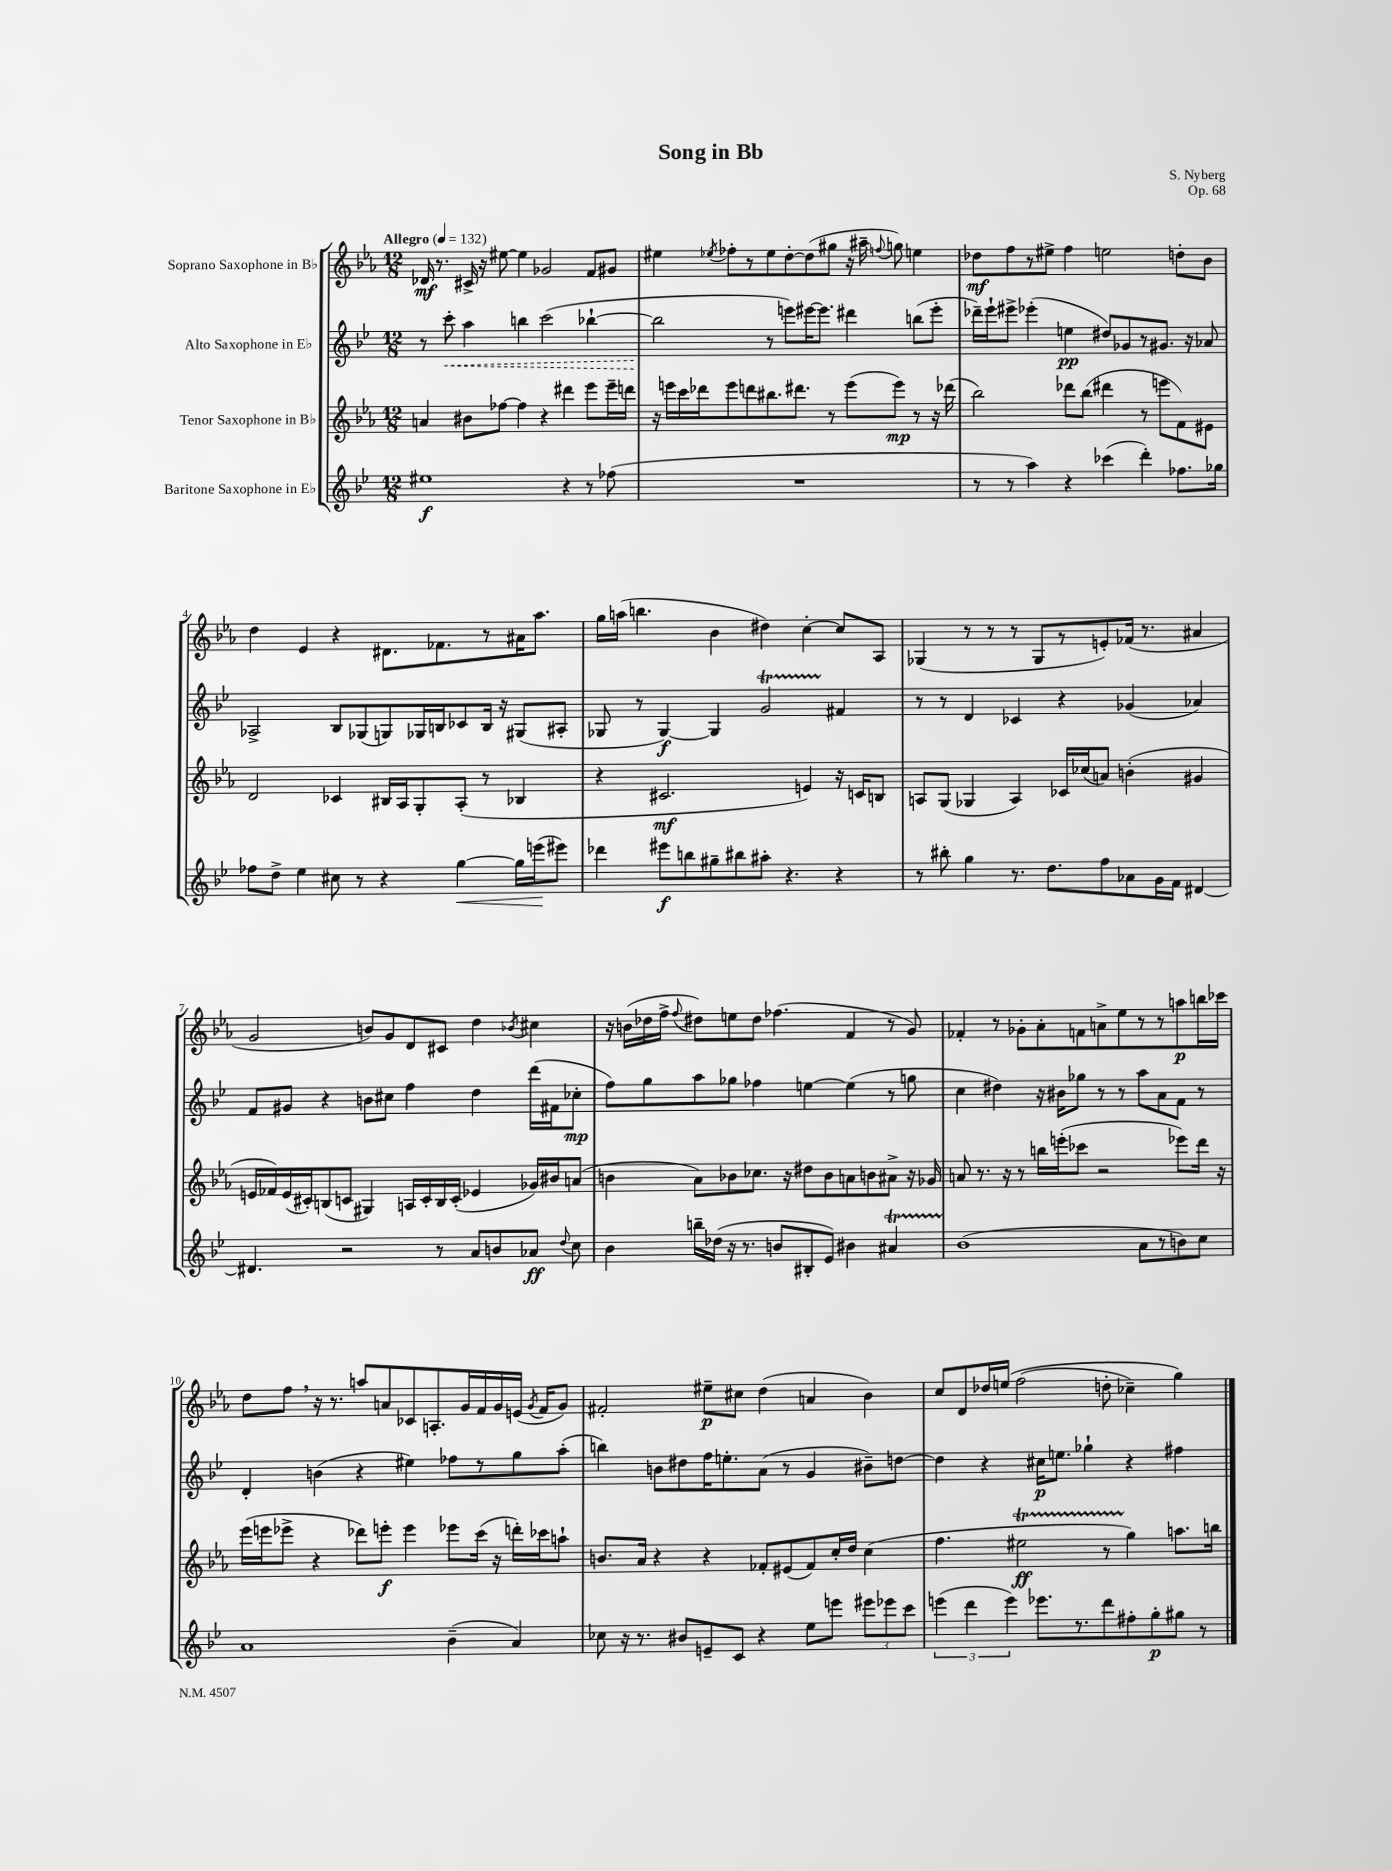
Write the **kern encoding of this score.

**kern	**kern	**kern	**kern
*staff4	*staff3	*staff2	*staff1
*clefG2	*clefG2	*clefG2	*clefG2
*k[b-e-]	*k[b-e-a-]	*k[b-e-]	*k[b-e-a-]
*M12/8	*M12/8	*M12/8	*M12/8
*MM132	*MM132	*MM132	*MM132
1ee#	4a	8r	16d-
.	.	.	8.r
.	.	8ccc'	.
.	8b#	4aa	16c#^
.	.	.	16r
.	[8ff-	.	[8ee#
.	4ff-]	4bb	4ee#]
.	4r	(2ccc	2g-
4r	4ddd#	.	.
8r	8eee-	[4bb-`	8f
(8ff-	16eee-~	.	8g#
.	16ddd	.	.
=	=	=	=
1.r	16r	2bb-]	4ee#
.	16eee	.	.
.	16ccc	.	.
.	16ddd-	.	.
.	.	.	8qee-
.	8eee	.	8ff-'
.	8ddd	.	8r
.	8.bb#	8r	8ee-
.	.	8eee)	[8dd'
.	8.ddd#	.	.
.	.	[16eee#	(8dd]
.	.	8.eee#]	.
.	8r	.	8gg#
.	(8eee	4ddd#	16r
.	.	.	16aa#~
.	.	.	8qqff
.	8eee)	.	8gg)
.	8r	(8bb	4ee
.	16r	8eee#'	.
.	(16ddd-	.	.
=	=	=	=
8r	2bb-)	16ddd-~)	8dd-
.	.	16eee-`	.
8r	.	8eee#^	8ff
4aa)	.	(4eee-'	8r
.	.	.	8ee#^
4r	8ddd-	4ee	4ff
.	(8bb-	.	.
(4ccc-	4ddd#	8dd#)	2ee
.	.	8g-	.
4ddd')	8r	8r	.
.	8eee	8.g#	.
8.ff-	8f)	.	8dd'
.	.	16r	.
.	8e#	8a-	8b-
16gg-	.	.	.
=	=	=	=
8ff-	2d	2A-^	4dd
8dd^	.	.	.
4ee-	.	.	4e-
8cc#	4c-	8B-	4r
8r	.	(8G-	.
4r	16B#	8G)	8.d#
.	16A-	.	.
.	8G'	16G-	.
.	.	16B	8.f-
[4gg	(8A-'	8c-	.
.	8r	16B	8r
.	.	16r	.
16gg]	4B-	(8G#	16a#
(16eee	.	.	8.aa-
8eee#)	.	8A#'	.
=	=	=	=
4ddd-	4r	8G-	16gg
.	.	.	(16aa
.	.	8r	4.bb
8eee#	2.c#	[4G-)	.
8bb	.	.	.
8gg#~	.	4G-]	4b-
8bb#	.	.	.
8aa#'	.	2g	4dd#)
4.r	.	.	.
.	4e)	.	[4cc'
4r	16r	4f#	8cc]
.	16c	.	.
.	8B	.	8A-
=	=	=	=
8r	8A	8r	(4G-
8bb#'	(8G	8r	.
4gg	4G-	4d	8r
.	.	.	8r
8.r	4A)	4c-	8r
.	.	.	8G-
8.dd	.	.	.
.	16c-	4r	8r
.	(16cc-	.	.
8ff	8a)	.	8e')
8a-	(4b'	(4g-	(16f-
.	.	.	8.r
16g	.	.	.
16f	.	.	.
[4d#	4g#	4a-)	4a#
=	=	=	=
4.d#]	16e	8f	2g
.	16f-)	.	.
.	(16e	8g#	.
.	16c#')	.	.
.	(8B	4r	.
2r	8c	.	.
.	4G#)	8b	8b)
.	.	8cc#	8g
.	16A	4ff	8d
.	16c'	.	.
8r	16B	.	8c#
.	(16c'	.	.
8a	4e-	4dd	4dd
8b	.	.	.
.	.	.	8qb-
8a-	16g-)	(16ddd	4cc#
.	16b#	16f#	.
8qqdd	.	.	.
8cc	(8a	8cc-'	.
=	=	=	=
4b-	4b	8ff)	16r
.	.	.	(16b
.	.	8gg	16dd-
.	.	.	16ff^
.	.	.	8qqff
16bb~	8a-)	8aa	8dd#)
(16dd-	.	.	.
16r	8b-	8gg-	8ee
8.r	.	.	.
.	8.cc-	4ff-	8dd#
8b	.	.	(4.ff-
.	16r	.	.
8B#'	8dd#	[4ee	.
8e-)	8b-	.	.
4b#	8a	(4ee]	4f
.	8b	.	.
4a#	8a#^	8r	8r
.	16r	8gg	8g)
.	16g-	.	.
=	=	=	=
(1b-	8a	4cc	4f-'
.	8.r	.	.
.	.	4dd#)	8r
.	16r	.	.
.	8r	.	8g-'
.	16bb	16r	8a-'
.	(16eee'	16b#	.
.	8ccc-	8gg-	8f
.	2r	8r	8a^
.	.	8r	8ee-
8a	.	8aa	8r
8r	.	8a	8r
8b)	8eee-)	8f	8aa
8cc	16ddd	8r	16bb
.	16r	.	16ccc-
=	=	=	=
1a	(16eee-	4d'	8dd
.	16eee	.	.
.	8eee-^	.	8ff
.	4r	(4b	16r
.	.	.	8.r
.	8ddd-)	4r	8aa
.	8eee'	.	8a
.	4eee	4ee#)	8c-
.	.	.	8.A'
(4b-~	8eee-	8ff-	.
.	.	.	16g
.	(16ccc	8r	16f
.	16r	.	16g
4a)	16ddd')	8gg	(16e
.	.	.	8qg
.	16ccc-	.	16f
.	8aa`	(8aa'	8g)
=	=	=	=
8cc-	8.b	4bb)	2f#'
16r	.	.	.
8.r	16a-	.	.
.	4r	8b	.
8b#	.	8dd#	.
8e~	4r	16ff	8ee#~
.	.	8.ee'	.
8c	.	.	8cc#
4r	8f-'	(8a	(4dd
.	(8e#	8r	.
8ee-	8f-)	4g	4a
8eee	16cc'	.	.
.	16dd	.	.
12eee#	(4cc	8b#~)	4b-)
12eee-	.	.	.
.	.	[8dd	.
12ccc	.	.	.
=	=	=	=
(6eee	4.ff	4dd]	8cc
.	.	.	8d
6ddd	.	.	.
.	.	4r	16dd-
.	.	.	&(16ee
6eee)	.	.	.
.	2ee#	.	(2ff
8.eee-	.	16cc#	.
.	.	8.ee	.
8.r	.	.	.
.	.	4gg-`	.
8ddd	8r	.	8dd'
8ff#'	4gg)	4r	4cc-~)
8gg'	.	.	.
8gg#	8.aa	4ff#	4gg&)
8r	.	.	.
.	16bb	.	.
==	==	==	==
*-	*-	*-	*-
